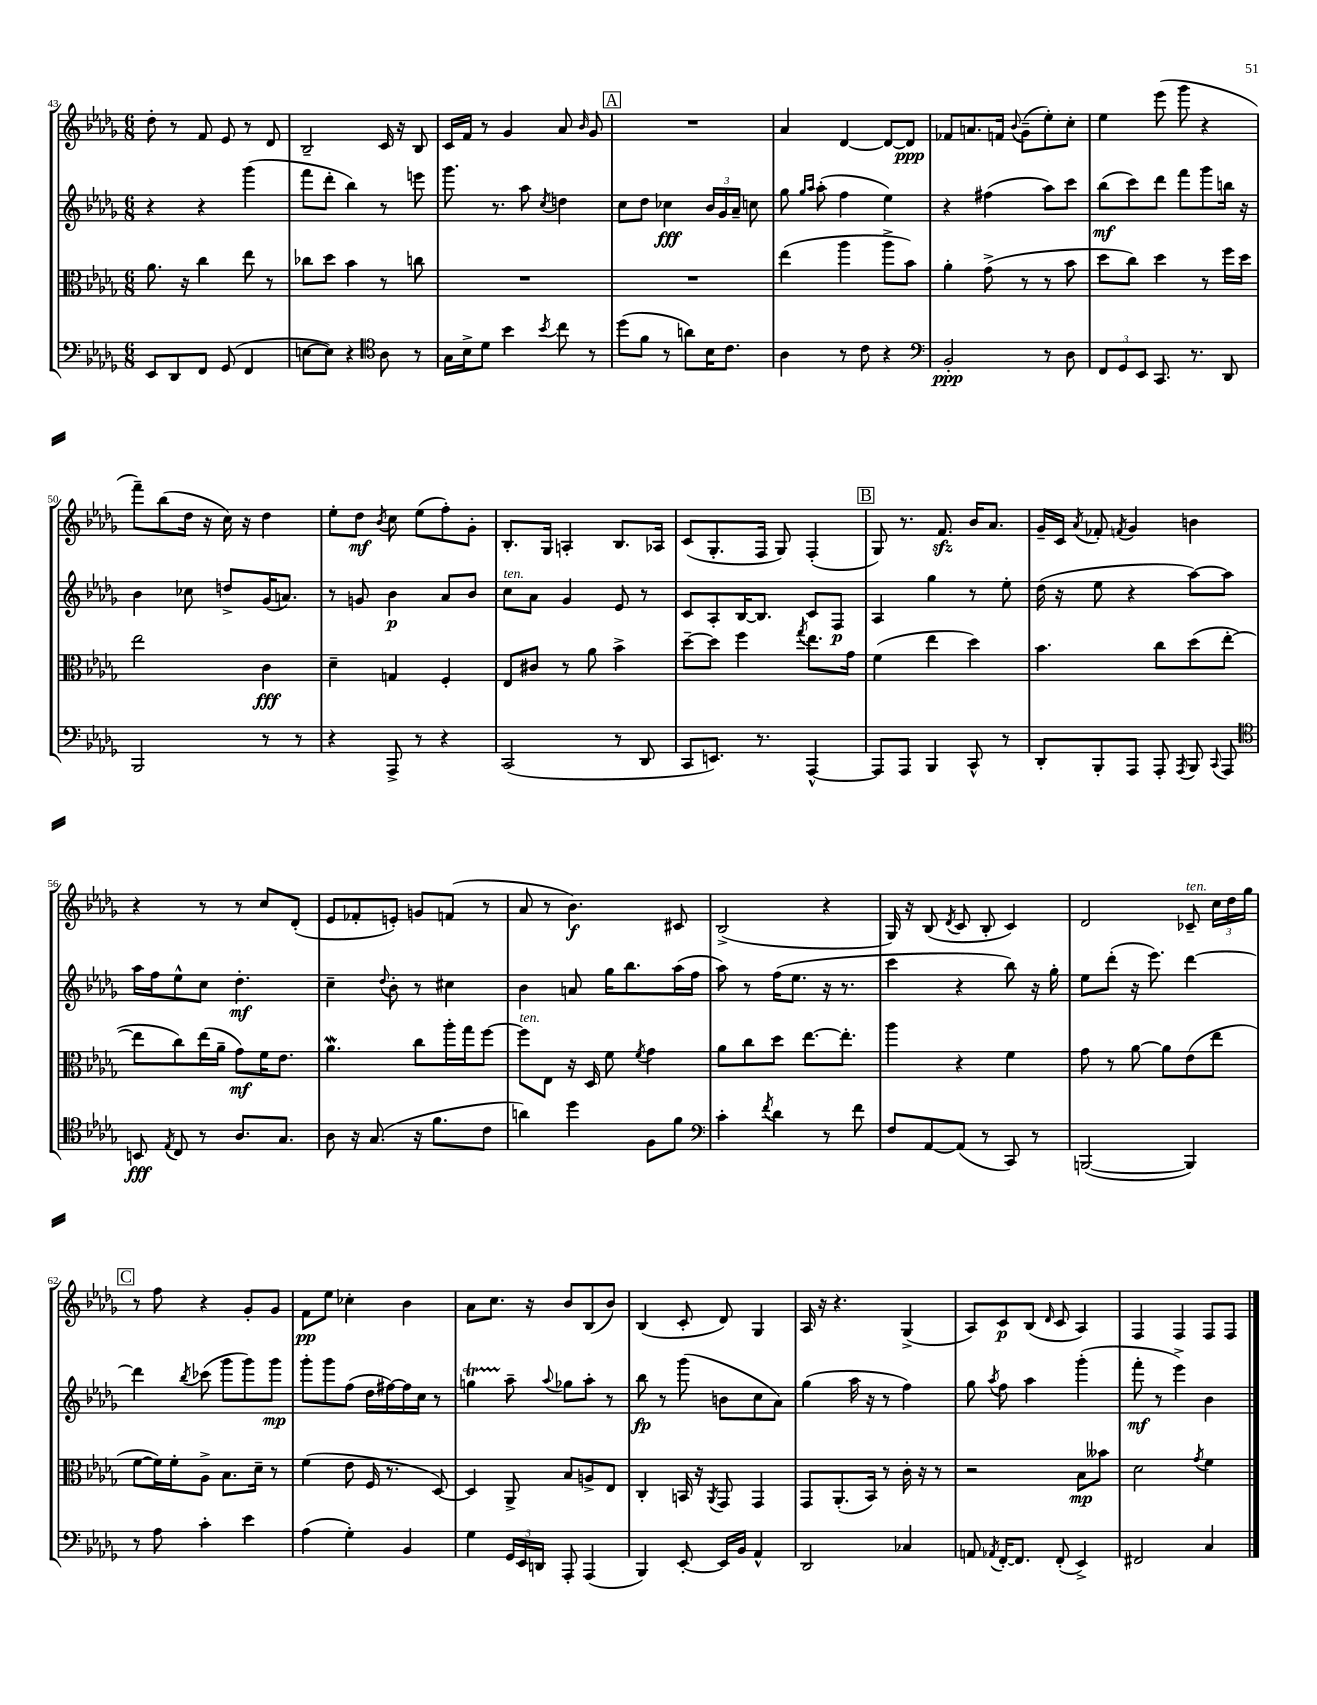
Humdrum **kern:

**kern	**kern	**kern	**kern
*staff4	*staff3	*staff2	*staff1
*clefF4	*clefC3	*clefG2	*clefG2
*k[b-e-a-d-g-]	*k[b-e-a-d-g-]	*k[b-e-a-d-g-]	*k[b-e-a-d-g-]
*M6/8	*M6/8	*M6/8	*M6/8
8EE-/L	8.a-\	4r	8dd-'\
8DD-/	.	.	8r
.	16r	.	.
8FF/J	4cc\	4r	8f/
(8GG-/	.	.	8e-/
4FF/	8ee-\	(4ggg-\	8r
.	8r	.	8d-/
=	=	=	=
[8E\L	8cc-\L	8fff\L	2B-~/
8E\]J)	8dd-\J	8ddd-'\J	.
4r	4b-\	4bb-\)	.
*clefC4	*	*	*
8A-\	8r	8r	16c/
.	.	.	16r
8r	8cc\	8eee\	8B-/
=	=	=	=
16G-\LL	2.r	8.ggg-\	16c/LL
16B-^\J	.	.	16f/JJ
8d-\J	.	.	8r
.	.	8.r	.
4b-\	.	.	4g-/
.	.	8aa-\	.
8qb-/	.	8qcc/	.
8cc\	.	4dd\	8a-/
.	.	.	16qqb-/
8r	.	.	8g-/
=	=	=	=
(8dd-\L	2.r	8cc\L	2.r
8f\J	.	8dd-\J	.
8r	.	4cc-\	.
8a\L)	.	.	.
16B-\K	.	24b-/LL	.
.	.	24g-/	.
8.c\J	.	.	.
.	.	24a-~/JJ	.
.	.	8cc\	.
=	=	=	=
4A-\	(4ee-\	8gg-\	4a-/
.	.	16qqgg-/LL	.
.	.	16qqaa-/JJ	.
.	.	(8aa-'\	.
8r	4aa-\	4ff\	[4d-/
8c\	.	.	.
4r	8aa-^\L	4ee-\)	8d-/_L
.	8b-\J)	.	8d-/]J
=	=	=	=
*clefF4	*	*	*
2BB-'/	4a-'\	4r	8f-/L
.	.	.	8.a/
.	(8g-^\	(4ff#\	.
.	.	.	16f/Jk
.	.	.	8qqb-/
.	8r	.	(8g-~\L
8r	8r	8aa-\L)	8ee-'\)
8D-\	8b-\	8ccc\J	8cc'\J
=	=	=	=
12FF/L	8dd-\L	(8bb-\L	4ee-\
12GG-/	.	.	.
.	8cc\J)	8ccc\)	.
12EE-/J	.	.	.
8.CC/	4dd-\	8ddd-\J	(8eee-\
.	.	8fff\L	8ggg-\
8.r	.	.	.
.	8r	8ggg-\	4r
8DD-/	16ff\LL	16bb\Jk	.
.	16dd-\JJ	16r	.
=	=	=	=
2BBB-/	2ee-\	4b-\	8fff~\L)
.	.	.	(8bb-\
.	.	8cc-\	16dd-\Jk
.	.	.	16r
.	.	8dd^/L	16cc\)
.	.	.	16r
8r	4c\	(16g-/K	4dd-\
.	.	8.a/J)	.
8r	.	.	.
=	=	=	=
4r	4d-~\	8r	8ee-'\L
.	.	8g/	8dd-\J
.	.	.	8qb-/
8AAA-^/	4G/	4b-\	8cc\
8r	.	.	(8ee-\L
4r	4F'/	8a-/L	8ff'\)
.	.	8b-/J	8g-'\J
=	=	=	=
(2CC/	8E-/L	8cc\L	8.B-'/L
.	8c#/J	8a-\J	.
.	.	.	16G-/Jk
.	8r	4g-/	4A'/
.	8a-\	.	.
8r	4b-^\	8e-/	8.B-/L
8DD-/	.	8r	.
.	.	.	16A-/Jk
=	=	=	=
8CC/L	[8dd-~\L	8c/L	(8c/L
8.EE/J)	8dd-\]J	8A-'/	8.G-'/
.	4ff\	[16B-/K	.
8.r	.	8.B-/]J	16F/Jk
.	.	.	8G-/)
.	8qgg-/	.	.
[4AAA-^^/	8.ee-\L	8c/L	(4F'/
.	.	8F/J	.
.	16g-\Jk	.	.
=	=	=	=
8AAA-/]L	(4f\	4A-/	8G-/)
8AAA-/J	.	.	8.r
4BBB-/	4ee-\	4gg-\	.
.	.	.	8.f/
8CC^^/	4dd-\)	8r	16b-/LK
.	.	.	8.a-/J
8r	.	8ee-'\	.
=	=	=	=
8DD-'/L	4.b-\	(16dd-\	16g-~/LL
.	.	16r	16c/JJ
.	.	.	8qa-/
8BBB-'/	.	8ee-\	8f-'/
.	.	.	8qf/
8AAA-/J	.	4r	4g-/
8AAA-'/	8cc\L	.	.
8qAAA-/	.	.	.
8BBB-/	(8dd-\	[8aa-\L)	4b\
8qqCC/	.	.	.
8AAA-/	[8ee-'\J	8aa-\]J	.
=	=	=	=
*clefC4	*	*	*
8BB/	8ee-\]L	16aa-\LL	4r
.	.	16ff\J	.
8qE-/	.	.	.
8C/	8cc\)	8ee-^^\	.
8r	(16ee-\L	8cc\J	8r
.	16a-~\JJ	.	.
8.A-/L	8g-\L)	4.dd-'\	8r
.	16f\K	.	8cc/L
8.G-/J	8.e-\J	.	.
.	.	.	(8d-'/J
=	=	=	=
8A-\	4.a-\	4cc~\	8e-/L
16r	.	.	8f-'/
(8.G-/	.	.	.
.	.	8qqdd-/	.
.	.	8b-'\	8e'/J)
16r	8cc\L	8r	8g/L
8.f\L	.	.	.
.	16aa-'\L	4cc#\	(8f/J
.	16gg-\J	.	.
8c\J	[8ff\J	.	8r
=	=	=	=
4a\)	8ff\]L	4b-\	8a-/
.	8E-\J	.	8r
4dd-\	16r	8a/	4.b-\)
.	16D-/	.	.
.	8f\	16gg-\LK	.
.	.	8.bb-\	.
.	8qf/	.	.
8F\L	4g-\	.	.
8f\J	.	(16aa-\L	8c#/
.	.	16ff\JJ	.
=	=	=	=
*clefF4	*	*	*
4c'\	8a-\L	8aa-\)	(2B-^/
.	8cc\	8r	.
8qf/	.	.	.
4d-\	8dd-\J	(16ff\LK	.
.	.	8.ee-\J	.
.	[8.ee-\L	.	.
8r	.	16r	4r
.	8.ee-'\]J	8.r	.
8f\	.	.	.
=	=	=	=
8F/L	4aa-\	4ccc\	16G-/)
.	.	.	16r
[8AA-/	.	.	(8B-/
.	.	.	8qd-/
(8AA-/]J	4r	4r	8c/
8r	.	.	8B-'/
8CC/)	4f\	8bb-\)	4c/)
8r	.	16r	.
.	.	16gg-'\	.
=	=	=	=
([2BBB/	8g-\	8ee-\L	2d-/
.	8r	(8ddd-'\J	.
.	[8a-\	16r	.
.	.	8.eee-\)	.
.	8a-\]L	.	.
4BBB/])	(8e-\	[4ddd-\	8c-~/
.	8ee-\J	.	24cc\LL
.	.	.	24dd-\
.	.	.	24gg-\JJ
=	=	=	=
8r	[8f\L	4ddd-\]	8r
8A-\	16f\]L)	.	8ff\
.	16f'\J	.	.
.	.	8qbb-/	.
4c'\	8A-^\J	(8ccc-\	4r
.	8.B-\L	8ggg-\L	.
4e-\	.	8ggg-\)	8g-'/L
.	16d-~\Jk	.	.
.	8r	8ggg-\J	8g-/J
=	=	=	=
(4A-\	(4f\	8ggg-'\L	8f\L
.	.	8ggg-\	8ee-\J
4G-'\)	8e-\	(8ff\J	4cc-'\
.	16F/	16dd-\LL	.
.	8.r	[16ff#\)	.
4BB-/	.	16ff#\]	4b-\
.	.	16cc\JJ	.
.	[8D-/)	8r	.
=	=	=	=
4G-\	4D-/]	4gg\	8a-\L
.	.	.	8.cc\J
24GG-/LL	8AA-^/	8aa-~\	.
24EE-/	.	.	.
.	.	.	16r
24DD/JJ	.	.	.
.	.	8qqaa-/	.
8AAA-'/	8B-/L	8gg-\L	8b-/L
(4AAA-/	8A^/	8aa-'\J	(8B-/
.	8E-/J	8r	8b-/J)
=	=	=	=
4BBB-/)	4C'/	8bb-\	(4B-/
.	.	8r	.
[8EE-'/	16BB/	(8ggg-\	8c'/
.	16r	.	.
.	8qAA-/	.	.
16EE-/]LL	8GG-/	8b\L	8d-/)
16BB-/JJ	.	.	.
4AA-^^/	4GG-/	8cc\	4G-/
.	.	8a-\J)	.
=	=	=	=
2DD-/	8GG-/L	(4gg-\	16A-/
.	.	.	16r
.	(8.AA-'/	.	4.r
.	.	16aa-\	.
.	16BB-/Jk)	16r	.
.	8r	8r	.
4C-/	16c'\	4ff\)	(4G-^/
.	16r	.	.
.	8r	.	.
=	=	=	=
8AA/	2r	8gg-\	8A-/L)
8qAA-/	.	8qaa-/	.
[16FF'/LK	.	8ff\	8c/
8.FF/]J	.	.	.
.	.	4aa-\	(8B-/J
.	.	.	16qqd-/
(8FF'/	.	.	8c/
4EE-^/)	8B-\L	(4ggg-'\	4A-/)
.	8b--\J	.	.
=	=	=	=
2FF#/	2d-\	8fff'\	4F/
.	.	8r	.
.	.	4eee-^\)	4F/
.	8qg-/	.	.
4C/	4f\	4b-\	8F/L
.	.	.	8F/J
==	==	==	==
*-	*-	*-	*-
